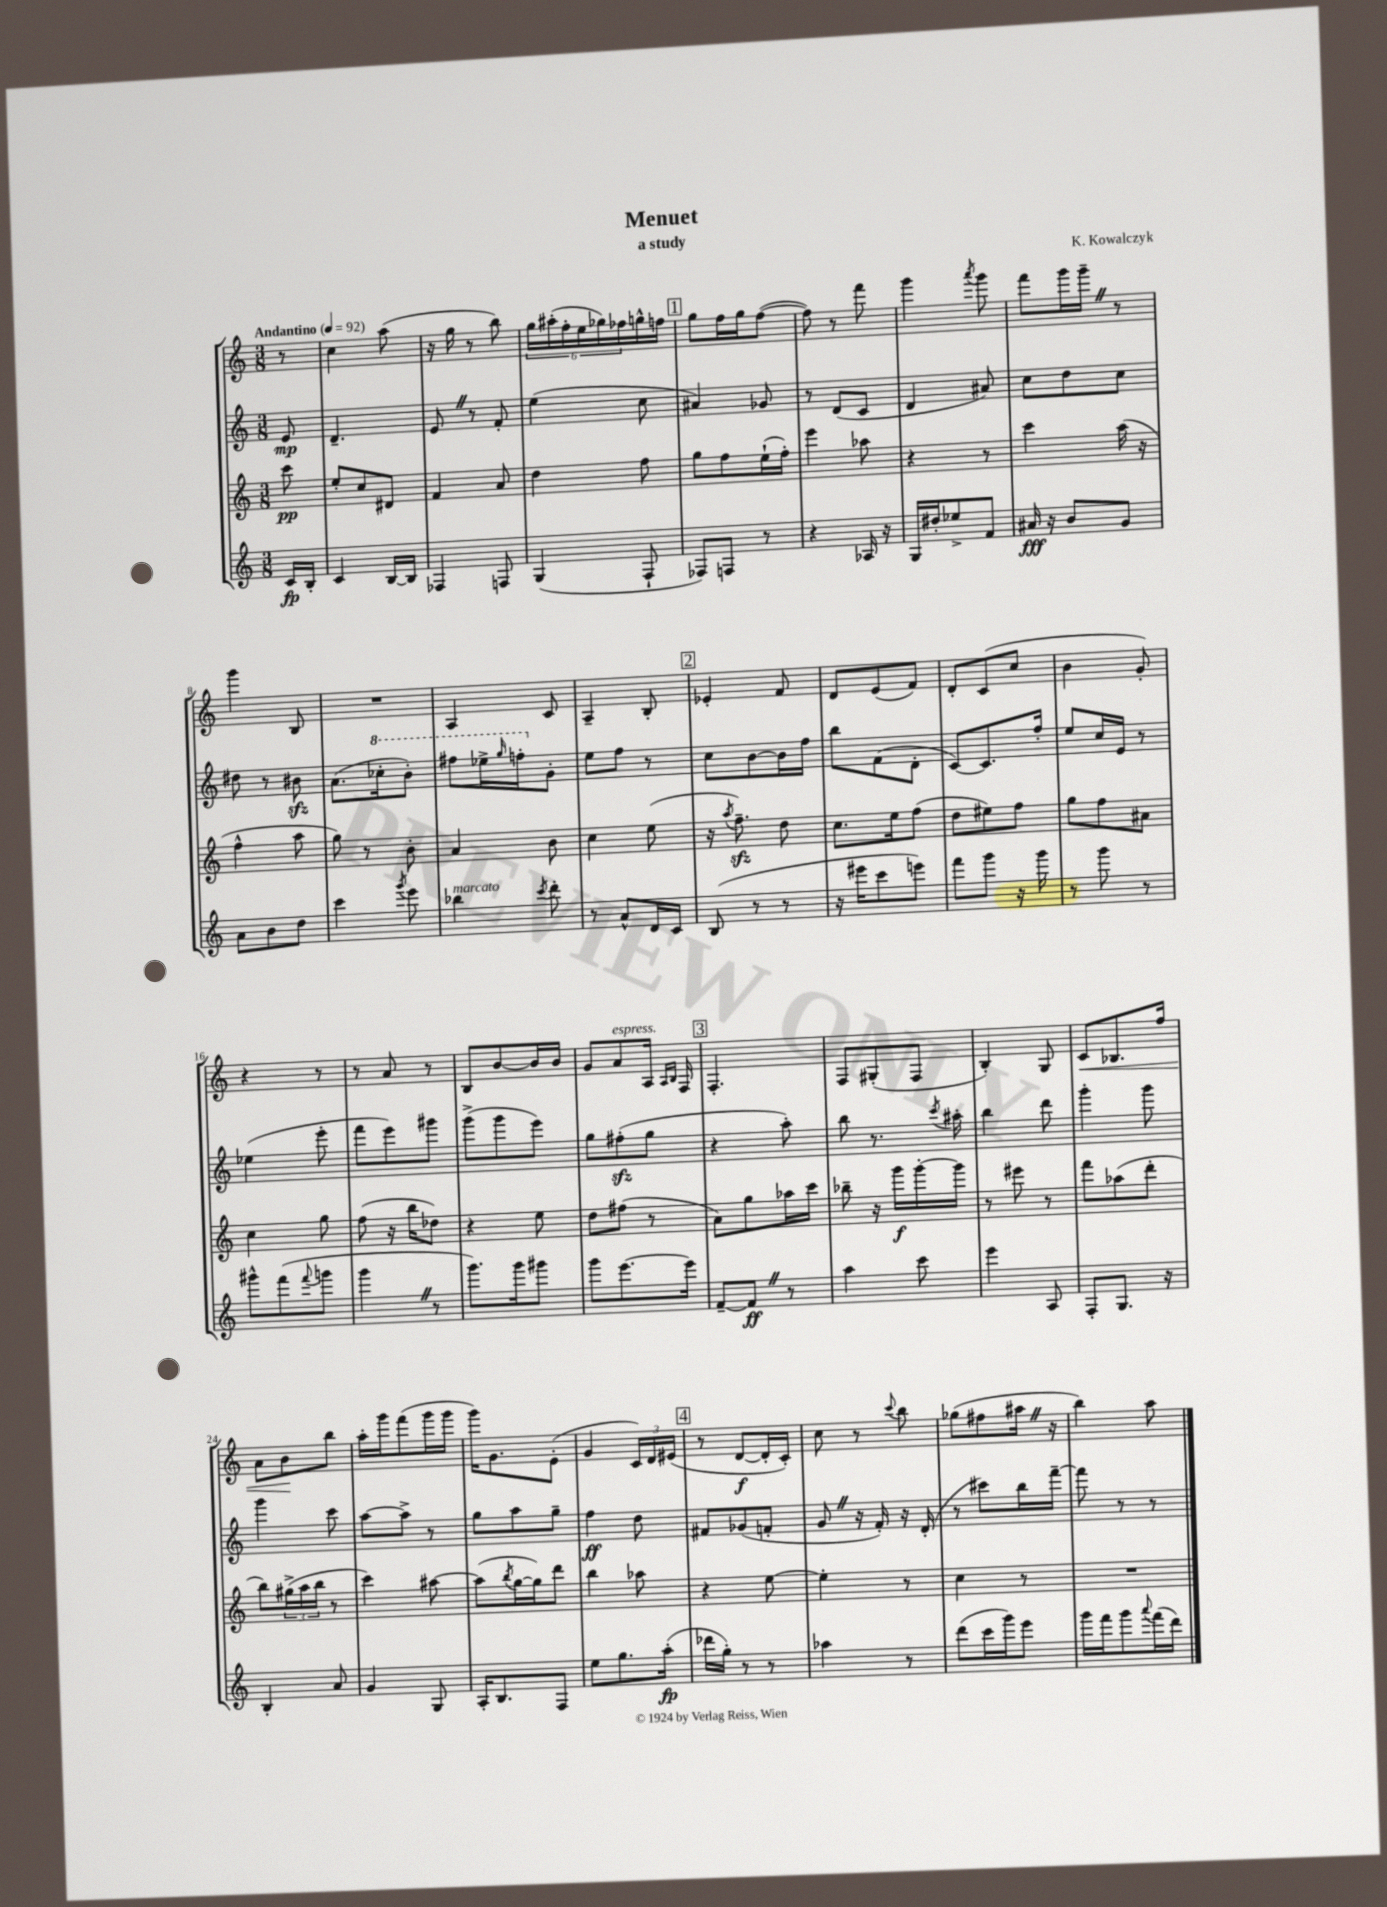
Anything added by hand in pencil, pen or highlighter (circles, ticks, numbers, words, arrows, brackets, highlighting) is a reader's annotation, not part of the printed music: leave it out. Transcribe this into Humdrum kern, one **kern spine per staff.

**kern	**dynam	**kern	**dynam	**kern	**dynam	**kern	**dynam
*part4	*part4	*part3	*part3	*part2	*part2	*part1	*part1
*staff4	*staff4	*staff3	*staff3	*staff2	*staff2	*staff1	*staff1
*clefG2	*	*clefG2	*	*clefG2	*	*clefG2	*
*k[]	*	*k[]	*	*k[]	*	*k[]	*
*M3/8	*	*M3/8	*	*M3/8	*	*M3/8	*
*MM92	*	*MM92	*	*MM92	*	*MM92	*
=	=	=	=	=	=	=	=
!	!	!	!	!	!	!LO:TX:a:B:t=Andantino	!
16c/LL	fp	8ccc\	pp	8e/	mp	8r	.
16B'/JJ	.	.	.	.	.	.	.
=1	=1	=1	=1	=1	=1	=1	=1
4c/	.	8ee'/L	.	4.d~/	.	4cc\	.
.	.	8cc/	.	.	.	.	.
[16B/LL	.	8d#X/J	.	.	.	(8aa\	.
16B/JJ]	.	.	.	.	.	.	.
=2	=2	=2	=2	=2	=2	=2	=2
4F-X/	.	4f/	.	8eZ/	.	16r	.
.	.	.	.	.	.	16gg\	.
.	.	.	.	8r	.	8r	.
8Fn/	.	8a/	.	8f'/	.	8bb\)	.
=3	=3	=3	=3	=3	=3	=3	=3
(4G/	.	4dd\	.	(4ee\	.	24gg\LL	.
.	.	.	.	.	.	(24aa#X'\	.
.	.	.	.	.	.	24ff'\	.
.	.	.	.	.	.	24ee\	.
.	.	.	.	.	.	24gg-X\)	.
.	.	.	.	.	.	24ff-X\	.
8F`/	.	8ff\	.	8cc\	.	16ggn^^\	.
.	.	.	.	.	.	16ffn\JJ	.
!!LO:REH:place=s1:t=1
=4	=4	=4	=4	=4	=4	=4	=4
8F-X/L)	.	8gg\L	.	4a#X/)	.	8gg\L	.
8Fn/J	.	8ff\	.	.	.	16ff\L	.
.	.	.	.	.	.	16gg\J	.
8r	.	(16ee`\L	.	8g-X/	.	([8ff\J	.
.	.	16ff'\JJ)	.	.	.	.	.
=5	=5	=5	=5	=5	=5	=5	=5
4r	.	4eee\	.	8r	.	8ff\])	.
.	.	.	.	(8d/L	.	8r	.
16A-X/	.	8aa-X\	.	8c/J	.	8fff\	.
16r	.	.	.	.	.	.	.
=6	=6	=6	=6	=6	=6	=6	=6
16G/LL	.	4r	.	4d/	.	4ggg\	.
16dd#X'/J	.	.	.	.	.	.	.
8ee-X^/	.	.	.	.	.	.	.
.	.	.	.	.	.	8qaaa/	.
8f/J	.	8r	.	8a#X/)	.	8ggg\	.
=7	=7	=7	=7	=7	=7	=7	=7
16a#X/	fff	4ccc\	.	8cc\L	.	8fff\L	.
16r	.	.	.	.	.	.	.
8b/L	.	.	.	8dd\	.	16ggg\L	.
.	.	.	.	.	.	16ggg~Z\JJ	.
8g/J	.	(16aa\	.	8cc\J	.	8r	.
.	.	16r	.	.	.	.	.
!!LO:LB:g=z
=8	=8	=8	=8	=8	=8	=8	=8
8a\L	.	4ff^^\	.	8dd#X\	.	4ggg\	.
8b\	.	.	.	8r	.	.	.
8dd\J	.	8aa\	.	8b#Xzz\	.	8B/	.
=9	=9	=9	=9	=9	=9	=9	=9
4ccc\	.	8gg\)	.	(8.a\L	.	4.r	.
.	.	8r	.	.	.	.	.
*	*	*	*	*8va	*	*	*
.	.	.	.	16ccc-X'\k	.	.	.
8qggg/	.	.	.	.	.	.	.
8eee\	.	8b'\	.	8bb'\J)	.	.	.
=10	=10	=10	=10	=10	=10	=10	=10
!LO:TX:a:i:t=marcato	!	!	!	!	!	!	!
4bb-X\	.	4a/	.	8fff#X\L	.	4A/	.
.	.	.	.	16eee-X^\L	.	.	.
.	.	.	.	16qqggg/	.	.	.
.	.	.	.	16fffn'\J	.	.	.
8qccc/	.	.	.	.	.	.	.
*	*	*	*	*X8va	*	*	*
8ddd'\	.	8b\	.	8g'\J	.	8c/	.
=11	=11	=11	=11	=11	=11	=11	=11
8r	.	4cc\	.	8ee\L	.	4A~/	.
8a^^/L	.	.	.	8ff\J	.	.	.
16d/L	.	(8ee\	.	8r	.	8B'/	.
16c/JJ	.	.	.	.	.	.	.
!!LO:REH:place=s1:t=2
=12	=12	=12	=12	=12	=12	=12	=12
(8B/	.	16r	.	8cc\L	.	4e-X'/	.
.	.	8qaa/	.	.	.	.	.
.	.	8.ffzz~\)	.	.	.	.	.
8r	.	.	.	[8b\	.	.	.
8r	.	8dd\	.	16b\L]	.	8f/	.
.	.	.	.	16ff\JJ	.	.	.
=13	=13	=13	=13	=13	=13	=13	=13
16r	.	8.cc\L	.	8bb\L	.	8d/L	.
16eee#X\KL	.	.	.	.	.	.	.
8ccc\	.	.	.	(8f\	.	(8e/	.
.	.	16ee\k	.	.	.	.	.
8eeen\J)	.	(8ff\J	.	8d'\J	.	8f/J)	.
=14	=14	=14	=14	=14	=14	=14	=14
8fff\L	.	8dd\L	.	[8c/L)	.	8d'/L	.
8ggg\J	.	8ee#X\)	.	8.c/]	.	(8c/	.
16r	.	8ff\J	.	.	.	8cc/J	.
16ggg\	.	.	.	16ff'/Jk	.	.	.
=15	=15	=15	=15	=15	=15	=15	=15
8r	.	8gg\L	.	8ee/L	.	4b\	.
8ggg\	.	8ff\	.	16cc/L	.	.	.
.	.	.	.	16e/JJ	.	.	.
8r	.	8a#X\J	.	8r	.	8g'/)	.
!!LO:LB:g=z
=16	=16	=16	=16	=16	=16	=16	=16
8ggg#X^^\L	.	4cc\	.	(4ee-X\	.	4r	.
(8fff\	.	.	.	.	.	.	.
8qqfff/	.	.	.	.	.	.	.
8gggn\J	.	8gg\	.	8eee'\	.	8r	.
=17	=17	=17	=17	=17	=17	=17	=17
4gggZ\	.	(8ff\	.	8fff\L	.	8r	.
.	.	16r	.	8eee\)	.	8a/	.
.	.	16bb\KL	.	.	.	.	.
8r	.	8dd-X\J)	.	8ggg#X\J	.	8r	.
=18	=18	=18	=18	=18	=18	=18	=18
8.ggg\L)	.	4r	.	(8ggg^\L	.	8B/L	.
.	.	.	.	8ggg\	.	[8b/	.
16ggg\k	.	.	.	.	.	.	.
8ggg#X\J	.	8ee\	.	8eee\J)	.	16b/L]	.
.	.	.	.	.	.	16b/JJ	.
=19	=19	=19	=19	=19	=19	=19	=19
8ggg\L	.	8dd\L	.	8gg\L	.	8g/L	.
!	!	!	!	!	!	!LO:TX:a:i:t=espress.	!
[8.eee\	.	(8ff#X\J	.	(8ff#Xzz'\	.	8a/	.
.	.	8r	.	8gg\J	.	16A/Jk	.
.	.	.	.	.	.	16qqA/LL	.
.	.	.	.	.	.	16qqB/JJ	.
16eee\Jk]	.	.	.	.	.	16F/	.
!!LO:REH:place=s1:t=3
=20	=20	=20	=20	=20	=20	=20	=20
[8f~/L	.	8a\L)	.	4r	.	4.F'/	.
8fZ/J]	ff	8gg\	.	.	.	.	.
8r	.	16aa-X\L	.	8aa'\)	.	.	.
.	.	16ccc\JJ	.	.	.	.	.
=21	=21	=21	=21	=21	=21	=21	=21
4aa\	.	8bb-X~\	.	8bb\	.	8F/L	.
.	.	16r	.	8.r	.	(8G#X'/	.
.	.	16ggg\LL	f	.	.	.	.
8ccc\	.	[16ggg'\	.	.	.	8F/J	.
.	.	.	.	8qccc/	.	.	.
.	.	16ggg\JJ]	.	16aa#X'\	.	.	.
=22	=22	=22	=22	=22	=22	=22	=22
4eee\	.	8r	.	4bb\	.	4B'/)	.
.	.	8eee#X\	.	.	.	.	.
8A/	.	8r	.	8ddd\	.	8G/	.
=23	=23	=23	=23	=23	=23	=23	=23
!	!	!	!	!	!	!	!LO:HP:b
8F'/L	.	8fff\L	.	4ggg'\	.	8c/L	<
8.G/J	.	(8aa-X\	.	.	.	8.B-X/	.
.	.	8ddd'\J	.	8ggg\	.	.	.
16r	.	.	.	.	.	16ff/Jk	.
!!LO:LB:g=z
=24	=24	=24	=24	=24	=24	=24	=24
4B'/	.	8bb\L)	.	4ggg\	.	8a\L	.
.	.	(24gg#X^\L	.	.	.	8b\	.
.	.	24aa\	.	.	.	.	.
.	.	24bb\JJ	.	.	.	.	.
8a/	.	8r	.	8ccc\	.	8bb\J	[
=25	=25	=25	=25	=25	=25	=25	=25
4g/	.	4ccc\)	.	[8aa\L	.	16aa'\LL	.
.	.	.	.	.	.	16ggg\J	.
.	.	.	.	8aa^\J]	.	(8fff\	.
8G/	.	[8aa#X\	.	8r	.	16ggg\L	.
.	.	.	.	.	.	16ggg\JJ	.
=26	=26	=26	=26	=26	=26	=26	=26
16A'/KL	.	(8aa#\L]	.	8gg\L	.	16ggg\KL)	.
8.B/	.	.	.	.	.	8.g\	.
.	.	8qbb/	.	.	.	.	.
.	.	[16gg\L	.	8aa\	.	.	.
.	.	16gg\J])	.	.	.	.	.
8F/J	.	8ddd\J	.	8gg~\J	.	(8e'\J	.
=27	=27	=27	=27	=27	=27	=27	=27
8ee\L	.	4bb\	.	4ff\	ff	4g/	.
8.gg\	.	.	.	.	.	.	.
.	.	8aa-X\	.	8dd\	.	24c/LL)	.
.	.	.	.	.	.	24d/	.
(16aa'\Jk	fp	.	.	.	.	.	.
.	.	.	.	.	.	(24e#X/JJ	.
!!LO:REH:place=s1:t=4
=28	=28	=28	=28	=28	=28	=28	=28
16ddd-X\LL	.	4r	.	8f#X/L	.	8r	.
16gg'\JJ)	.	.	.	.	.	.	.
8r	.	.	.	(8g-X/	.	[8d/L	f
8r	.	[8ee\	.	8fn'/J	.	16d'/L]	.
.	.	.	.	.	.	16c'/JJ)	.
=29	=29	=29	=29	=29	=29	=29	=29
4aa-X\	.	4ee'\]	.	8gZ/	.	8cc\	.
.	.	.	.	16r	.	8r	.
.	.	.	.	16f'/)	.	.	.
.	.	.	.	.	.	8qqccc/	.
8r	.	8r	.	16r	.	8bb\	.
.	.	.	.	(16d'/	.	.	.
=30	=30	=30	=30	=30	=30	=30	=30
(8ddd\L	.	4cc\	.	8r	.	(8gg-X\L	.
16ccc\L	.	.	.	8ccc#X\L)	.	8ff#X\	.
16ggg\J)	.	.	.	.	.	.	.
8eee\J	.	8r	.	16bb\L	.	16aa#XZ\Jk	.
.	.	.	.	[16fff~\JJ	.	16r	.
=31	=31	=31	=31	=31	=31	=31	=31
16ggg\LL	.	4.r	.	8fff\]	.	4bb\)	.
16fff\J	.	.	.	.	.	.	.
8ggg\	.	.	.	8r	.	.	.
8qqaaa/	.	.	.	.	.	.	.
(16fff\L	.	.	.	8r	.	8aa\	.
16ddd\JJ)	.	.	.	.	.	.	.
==	==	==	==	==	==	==	==
*-	*-	*-	*-	*-	*-	*-	*-
